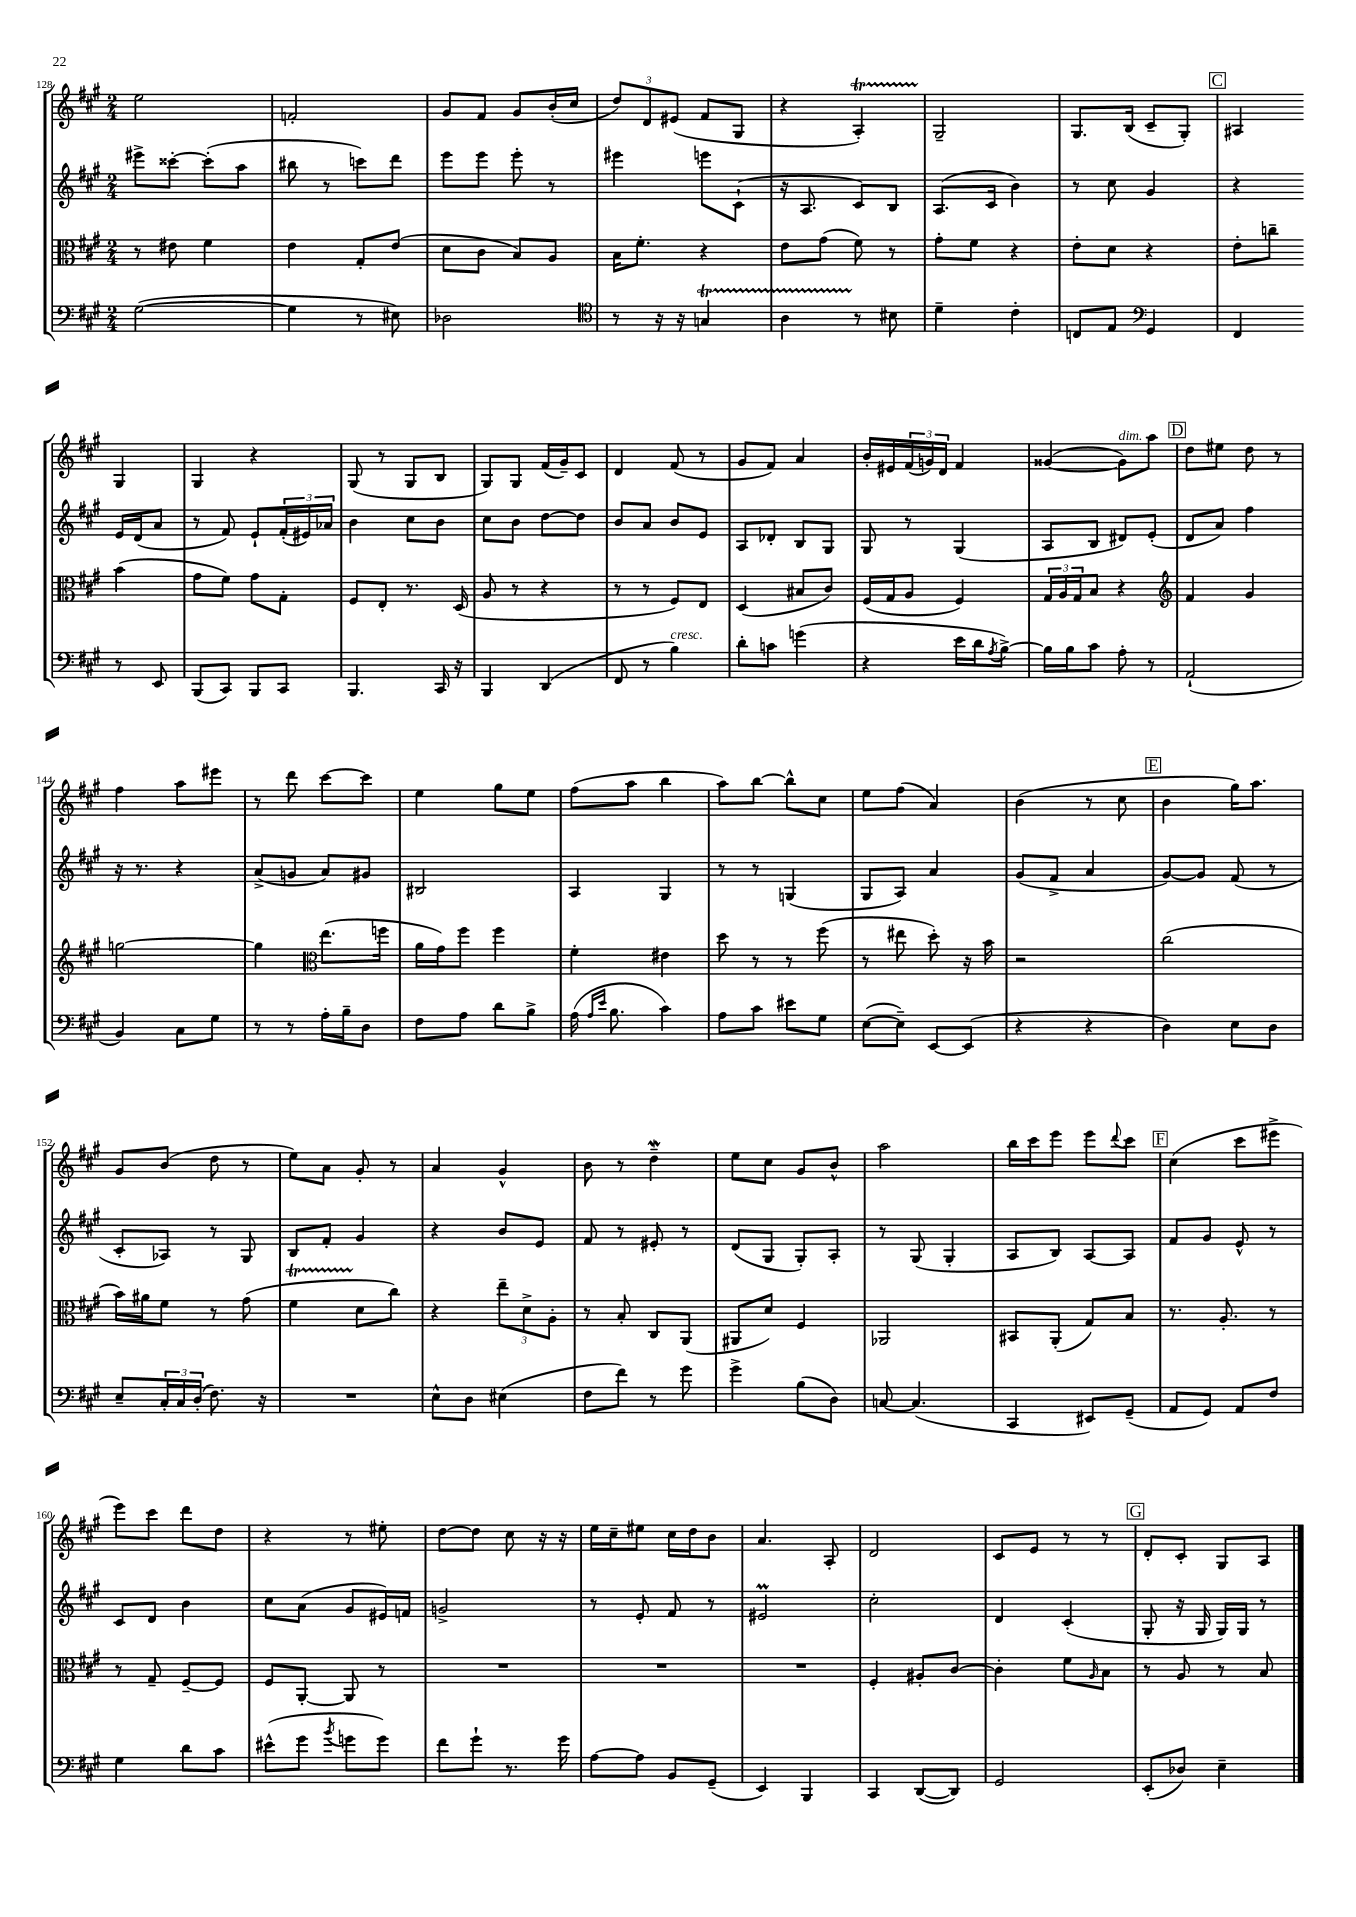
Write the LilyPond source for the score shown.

<<
\new StaffGroup <<
\new Staff = "s0" {
    \clef treble \key a \major \numericTimeSignature \time 2/4
    e''2 |
    f'2-. |
    gis'8 fis'8 gis'8 b'16-.( cis''16 |
    \tuplet 3/2 { d''8) d'8 eis'8( } fis'8 gis8 |
    r4 a4-.\startTrillSpan) |
    gis2--\stopTrillSpan |
    gis8. b16( cis'8-- gis8-.) |
    \mark \markup { \box "C" } ais4 gis4 |
    gis4 r4 |
    gis8( r8 gis8 b8 |
    gis8) gis8 fis'16( gis'16--) cis'8 |
    d'4 fis'8( r8 |
    gis'8 fis'8) a'4 |
    b'16-. eis'16 \tuplet 3/2 { fis'16( g'16) d'16 } fis'4 |
    gisis'4~( gisis'8^\markup { \italic "dim." }) a''8 |
    \mark \markup { \box "D" } d''8 eis''8 d''8 r8 |
    fis''4 a''8 eis'''8 |
    r8 d'''8 cis'''8~ cis'''8 |
    e''4 gis''8 e''8 |
    fis''8( a''8 b''4 |
    a''8) b''8~ b''8-^ cis''8 |
    e''8 fis''8( a'4) |
    b'4( r8 cis''8 |
    \mark \markup { \box "E" } b'4 gis''16) a''8. |
    gis'8 b'8( d''8 r8 |
    e''8) a'8 gis'8-. r8 |
    a'4 gis'4-^ |
    b'8 r8 d''4--\mordent |
    e''8 cis''8 gis'8 b'8-^ |
    a''2 |
    b''16 cis'''16 e'''8 e'''8 \appoggiatura { d'''8 } cis'''8 |
    \mark \markup { \box "F" } cis''4( cis'''8 eis'''8-> |
    e'''8) cis'''8 d'''8 d''8 |
    r4 r8 eis''8-. |
    d''8~ d''8 cis''8 r16 r16 |
    e''16 cis''16-- eis''8 cis''16 d''16 b'8 |
    a'4. a8-. |
    d'2 |
    cis'8 e'8 r8 r8 |
    \mark \markup { \box "G" } d'8-. cis'8-. gis8 a8 \bar "|." |
}
\new Staff = "s1" {
    \clef treble \key a \major \numericTimeSignature \time 2/4
    eis'''8-> cisis'''8~-. cisis'''8-.( a''8 |
    bis''8 r8 c'''8) d'''8 |
    e'''8 e'''8 e'''8-. r8 |
    eis'''4 e'''8 cis'8-!( |
    r16 a8. cis'8) b8 |
    a8.( cis'16 b'4) |
    r8 cis''8 gis'4 |
    \mark \markup { \box "C" } r4 e'16 d'16( a'8 |
    r8 fis'8) e'8-! \tuplet 3/2 { fis'16-.( eis'16) aes'16 } |
    b'4 cis''8 b'8 |
    cis''8 b'8 d''8~ d''8 |
    b'8 a'8 b'8 e'8 |
    a8 des'8-. b8 gis8 |
    gis8 r8 gis4( |
    a8 b8 dis'8) e'8-.( |
    \mark \markup { \box "D" } d'8 a'8) fis''4 |
    r16 r8. r4 |
    a'8->( g'8 a'8) gis'8 |
    bis2 |
    a4 gis4 |
    r8 r8 g4( |
    gis8 a8) a'4 |
    gis'8( fis'8-> a'4 |
    \mark \markup { \box "E" } gis'8~) gis'8 fis'8( r8 |
    cis'8-. aes8) r8 gis8 |
    b8 fis'8-. gis'4 |
    r4 b'8 e'8 |
    fis'8 r8 eis'8-. r8 |
    d'8( gis8 gis8-.) a8-. |
    r8 gis8( gis4-. |
    a8 b8) a8~ a8 |
    \mark \markup { \box "F" } fis'8 gis'8 e'8-^ r8 |
    cis'8 d'8 b'4 |
    cis''8 a'8( gis'8 eis'16) f'16 |
    g'2-> |
    r8 e'8-. fis'8 r8 |
    eis'2\prall |
    cis''2-. |
    d'4 cis'4-.( |
    \mark \markup { \box "G" } gis8-. r16 gis16 gis16) gis16 r8 \bar "|." |
}
\new Staff = "s2" {
    \clef alto \key a \major \numericTimeSignature \time 2/4
    r8 eis'8 fis'4 |
    e'4 gis8-. e'8( |
    d'8 cis'8 b8) a8 |
    b16 fis'8.-. r4 |
    e'8 gis'8( fis'8) r8 |
    gis'8-. fis'8 r4 |
    e'8-. d'8 r4 |
    \mark \markup { \box "C" } e'8-. c''8-- b'4( |
    gis'8 fis'8) gis'8 gis8-. |
    fis8 e8-. r8. d16( |
    a8 r8 r4 |
    r8 r8 fis8) e8 |
    d4( bis8 cis'8) |
    fis16( gis16 a8 fis4) |
    \tuplet 3/2 { gis16 a16 gis16 } b8 r4 |
    \mark \markup { \box "D" } \clef treble fis'4 gis'4 |
    g''2~ |
    g''4 \clef alto e''8.( f''16 |
    a'16 gis'16) fis''8 fis''4 |
    fis'4-. eis'4 |
    d''8 r8 r8 fis''8( |
    r8 eis''8 d''8-.) r16 b'16 |
    r2 |
    \mark \markup { \box "E" } cis''2( |
    b'16) ais'16 fis'8 r8 gis'8( |
    fis'4\startTrillSpan d'8\stopTrillSpan cis''8) |
    r4 \tuplet 3/2 { e''8-- d'8-> a8-. } |
    r8 b8-. cis8 a,8( |
    ais,8 d'8) fis4 |
    aes,2 |
    bis,8 a,8-.( gis8) b8 |
    \mark \markup { \box "F" } r8. a8.-. r8 |
    r8 gis8-- fis8~-- fis8 |
    fis8 a,8~-. a,8 r8 |
    R2 |
    R2 |
    R2 |
    fis4-. ais8-. cis'8~ |
    cis'4-. fis'8 \grace { a16 } b8 |
    \mark \markup { \box "G" } r8 a8 r8 b8 \bar "|." |
}
\new Staff = "s3" {
    \clef bass \key a \major \numericTimeSignature \time 2/4
    gis2~( |
    gis4 r8 eis8) |
    des2 |
    \clef tenor r8 r16 r16 g4\startTrillSpan |
    a4 r8\stopTrillSpan bis8 |
    d'4-- cis'4-. |
    c8 e8 \clef bass gis,4 |
    \mark \markup { \box "C" } fis,4 r8 e,8 |
    b,,8( cis,8) b,,8 cis,8 |
    b,,4. cis,16 r16 |
    b,,4 d,4( |
    fis,8 r8 b4^\markup { \italic "cresc." }) |
    d'8-. c'8 g'4( |
    r4 e'16 d'16 \acciaccatura { a8 } b8~->) |
    b16 b16 cis'8 a8-. r8 |
    \mark \markup { \box "D" } a,2-!( |
    b,4) cis8 gis8 |
    r8 r8 a16-. b16-- d8 |
    fis8 a8 d'8 b8-> |
    a16( \grace { a16 e'16 } b8. cis'4) |
    a8 cis'8 eis'8 gis8 |
    e8~( e8--) e,8~ e,8( |
    r4 r4 |
    \mark \markup { \box "E" } d4) e8 d8 |
    e8-- \tuplet 3/2 { cis16-. cis16 d16-.( } fis8.) r16 |
    R2 |
    e8-^ d8 eis4( |
    fis8 fis'8) r8 gis'8 |
    gis'4-> b8( d8) |
    c8~ c4.( |
    cis,4 eis,8) gis,8--( |
    \mark \markup { \box "F" } a,8 gis,8) a,8 fis8 |
    gis4 d'8 cis'8 |
    eis'8-^( gis'8 \acciaccatura { b'8 } g'8 g'8) |
    fis'8 gis'8-! r8. gis'16 |
    a8~ a8 b,8 gis,8--( |
    e,4) b,,4 |
    cis,4 d,8~( d,8) |
    gis,2 |
    \mark \markup { \box "G" } e,8-.( des8) e4-- \bar "|." |
}
>>
>>
\layout { \context { \Score currentBarNumber = #128 } }
